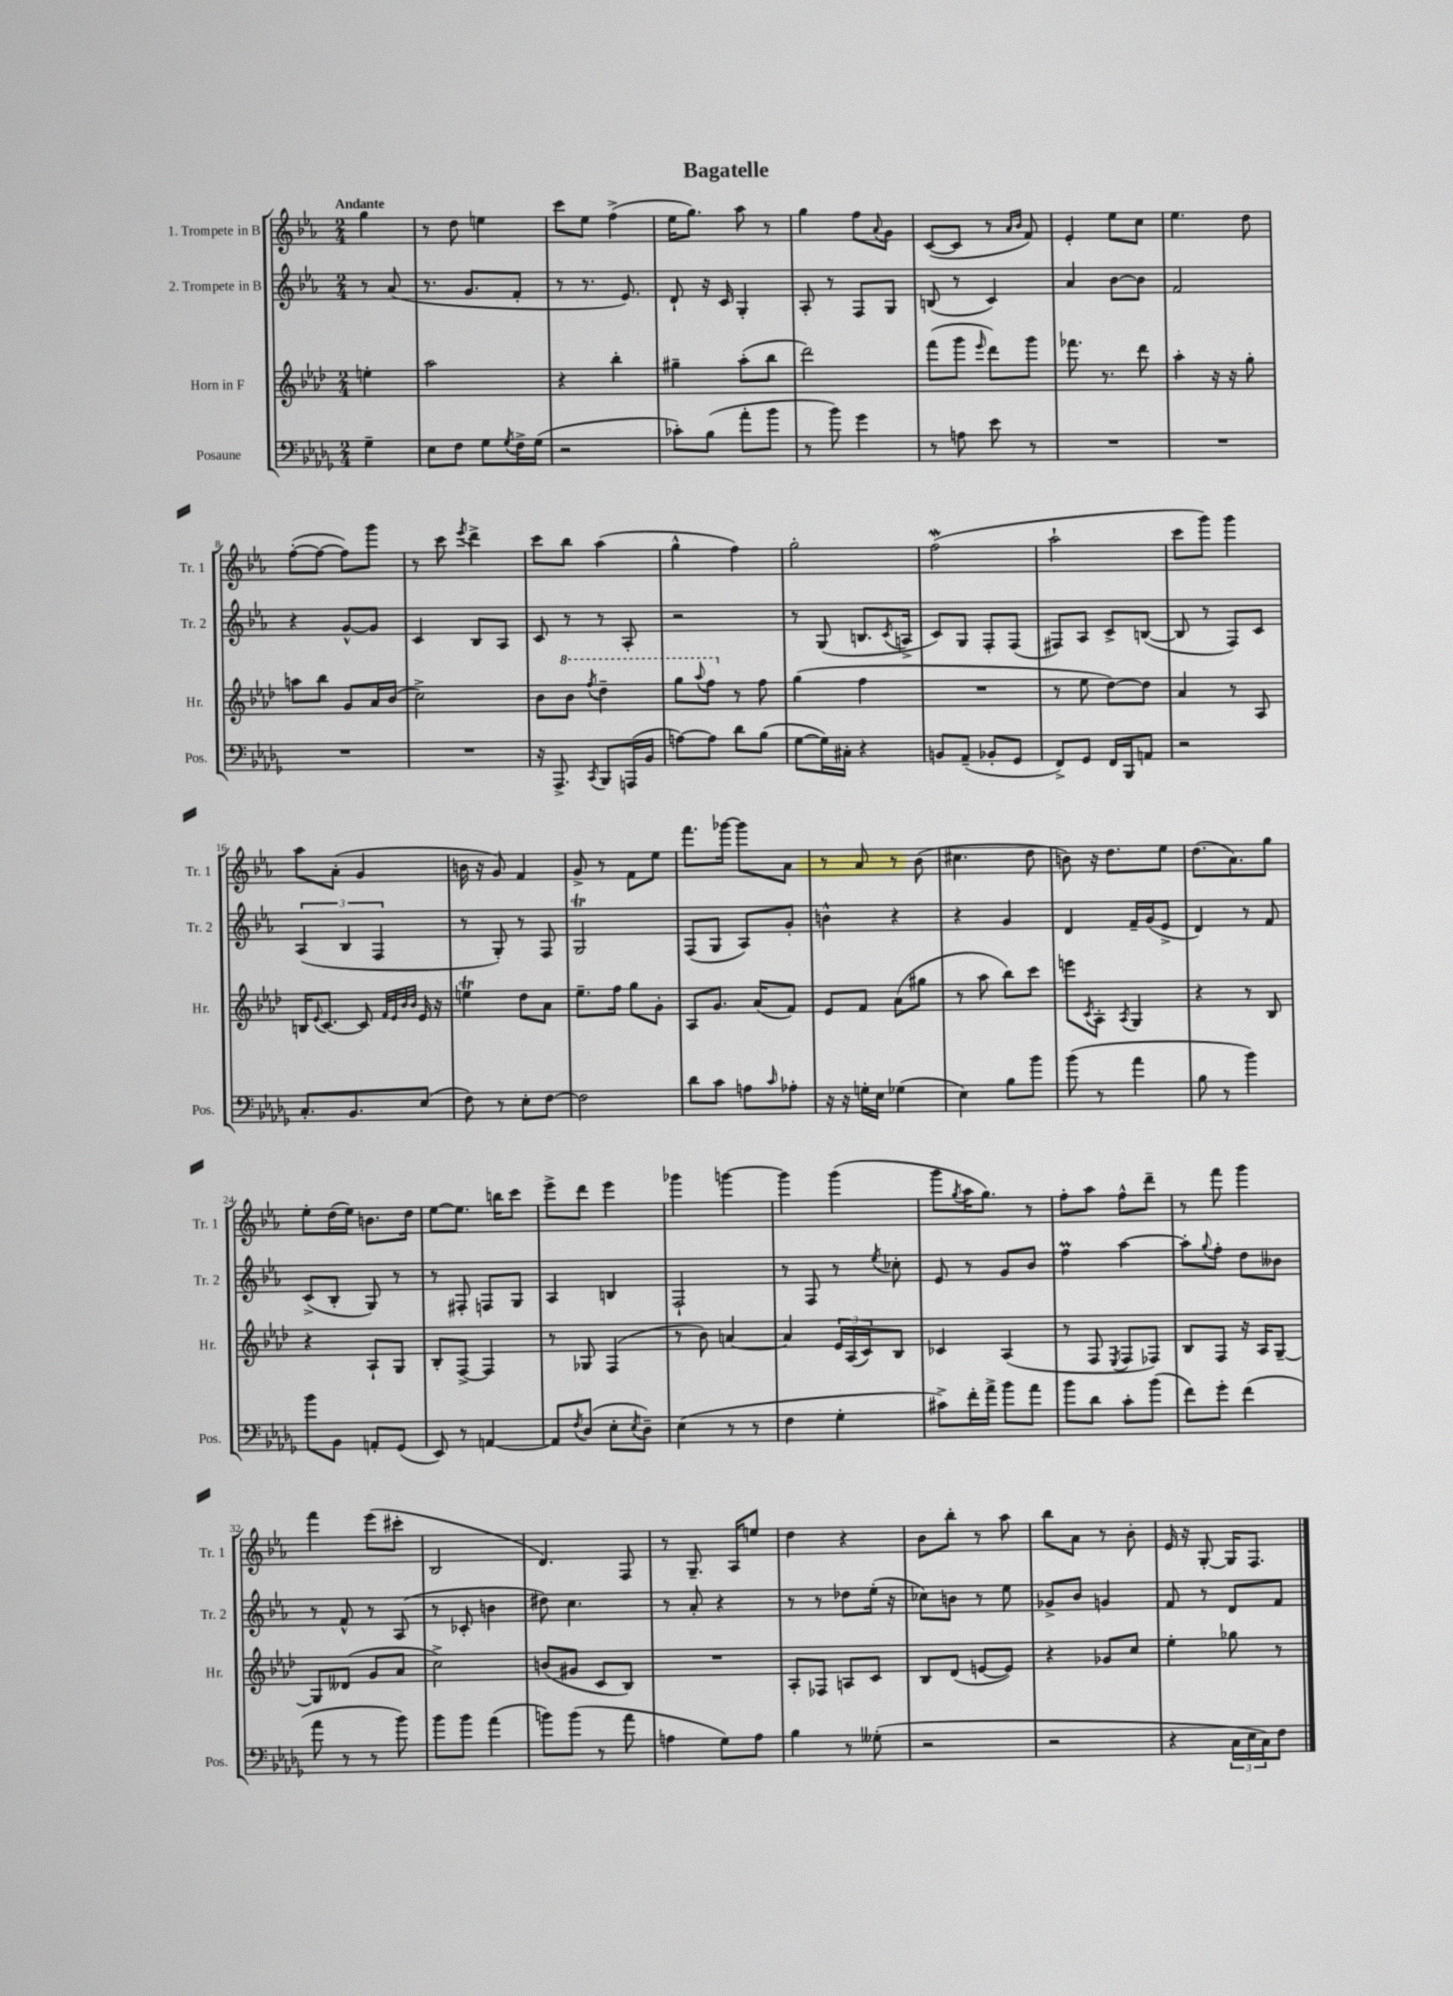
\header { title = "Bagatelle" }
<<
\new StaffGroup <<
\new Staff = "s0" \with { instrumentName = "1. Trompete in B" shortInstrumentName = "Tr. 1" } {
    \clef treble \key ees \major \numericTimeSignature \time 2/4 \partial 4 \tempo "Andante"
    g''4 |
    r8 d''8 e''4 |
    c'''8 ees''8 f''4->( |
    ees''16 g''8.) aes''8 r8 |
    g''4 f''8 \appoggiatura { aes'8 } g'8 |
    c'8~( c'8 r8 \grace { aes'16 bes'16 } f'8) |
    ees'4-. ees''8 c''8 |
    ees''4. d''8 |
    f''8~-.( f''8~ f''8) g'''8 |
    r8 c'''8 \acciaccatura { ees'''8 } d'''4-> |
    c'''8 bes''8 aes''4( |
    g''4-^ f''4) |
    g''2-. |
    f''2\mordent( |
    aes''2-! |
    c'''8 g'''8) g'''4 |
    aes''8 aes'8-.( g'4 |
    b'16 r16 g'8) f'4 |
    g'8-> r8 f'8 ees''8 |
    f'''8. ges'''16~ ges'''8 aes'8 |
    r8 aes'8 r8 bes'8( |
    cis''4. d''8 |
    b'8) r16 d''8. ees''8 |
    d''8.( aes'8.) g''8 |
    ees''8-. d''16( ees''16) b'8. d''16 |
    ees''8~ ees''8. b''16 c'''8 |
    ees'''8-> d'''8 ees'''4 |
    ges'''4 g'''4~ |
    g'''4 g'''4( |
    g'''8 \acciaccatura { g''8 } aes''16 g''8.) r8 |
    f''8-. aes''8 f''8-^ d'''8-- |
    r8 f'''8 g'''4 |
    f'''4 ees'''8( cis'''8-. |
    bes2 |
    d'4.) f8 |
    r8 g8.-- aes16 e''8 |
    d''4 r4 |
    bes'8 bes''8-. r8 aes''8 |
    bes''8 aes'8 r8 bes'8-. |
    ees'16 r16 g8~-. g16 f8. \bar "|." |
}
\new Staff = "s1" \with { instrumentName = "2. Trompete in B" shortInstrumentName = "Tr. 2" } {
    \clef treble \key ees \major \numericTimeSignature \time 2/4 \partial 4
    r8 aes'8( |
    r8. g'8. f'8-. |
    r8 r8. ees'8.) |
    d'8-! r16 c'16 g4-. |
    aes8-. r8 f8 g8 |
    b8( r8 c'4) |
    aes'4 bes'8~ bes'8 |
    f'2 |
    r4 g'8~-^ g'8 |
    c'4 bes8 aes8 |
    c'8 r8 r8 aes8-. |
    r2 |
    r8 g8( b8. \acciaccatura { c'8 } a16-> |
    c'8) g8 f8-. f8( |
    fis8) aes8 c'8-> b8~( |
    b8 r8 f8) c'8 |
    \tuplet 3/2 { aes4( bes4 f4 } |
    r8 g8-.) r8 f8 |
    g2\trill |
    f8( g8 aes8) g'8-. |
    b'4-^ r4 |
    r4 g'4 |
    d'4 f'16-- g'16( ees'8-> |
    d'4) r8 f'8 |
    c'8->( bes8-. g8) r8 |
    r8 fis8-. f8 g8 |
    aes4 b4 |
    f2-! |
    r8 f8 r8 \acciaccatura { ees''8 } ces''8-. |
    ees'8 r8 g'8 bes'8 |
    f''4\prall aes''4~ |
    aes''8-. \appoggiatura { g''8 } f''8-. d''8 beses'8 |
    r8 f'8-^ r8 aes8( |
    r8 ces'8-. b'4 |
    dis''8) c''4. |
    r8 aes'8-. r4 |
    r8 r8 des''8 ees''16-.( r16 |
    ces''8) b'8 r8 ees''8 |
    ges'8-> bes'8 g'4 |
    f'8 r8 d'8 f'8 \bar "|." |
}
\new Staff = "s2" \with { instrumentName = "Horn in F" shortInstrumentName = "Hr." } {
    \clef treble \key aes \major \numericTimeSignature \time 2/4 \partial 4
    e''4-. |
    aes''2 |
    r4 bes''4-. |
    gis''4-- aes''8-.( bes''8 |
    des'''2) |
    f'''8( g'''8 \grace { ees'''16 } des'''8) g'''8 |
    fes'''8. r8. des'''8 |
    aes''4-. r16 r16 g''8-. |
    a''8 bes''8 g'8 aes'16 bes'16( |
    c''2->) |
    bes'8 \ottava #1 bes''8 \acciaccatura { f'''8 } des'''4-- |
    g'''8 \appoggiatura { aes'''8 } f'''8 \ottava #0 r8 f''8 |
    g''4( f''4 |
    R2 |
    r8 ees''8 des''8~) des''8 |
    aes'4 r8 aes8 |
    b16 \appoggiatura { ees'8 } c'8.~ c'8 \grace { f'32 ees'32 bes'32 bes'32 } ees'16 r16 |
    e''4\trill des''8 aes'8 |
    ees''8.-- f''16 g''8 g'8-. |
    aes8 g'8. aes'16( f'8) |
    ees'8 f'8 aes'8( gis''8 |
    r8 aes''8 bes''8) c'''8 |
    e'''8 \acciaccatura { c'8 } aes8-. \acciaccatura { aes8 } g4 |
    r4 r8 bes8 |
    r4 aes8-! g8 |
    bes8-. f8~-> f4 |
    r8 ges8 f4( |
    r8 bes'8) a'4~ |
    a'4 \tuplet 3/2 { ees'16 aes16( c'16) } bes8 |
    ces'4 aes4( |
    r8 f8 \acciaccatura { ees8 } f8 fes8) |
    bes8 f8 r16 aes16 g8~-- |
    g8 deses'8( g'8 aes'8 |
    c''2->) |
    b'8( gis'8 c'8 bes8) |
    R2 |
    aes8-. fes8 a8 c'8 |
    bes8 des'8( e'8~ e'8) |
    r4 ges'8 c''8 |
    ees''4-. ges''8 r8 \bar "|." |
}
\new Staff = "s3" \with { instrumentName = "Posaune" shortInstrumentName = "Pos." } {
    \clef bass \key des \major \numericTimeSignature \time 2/4 \partial 4
    ges4-- |
    ees8 f8 ges8 \acciaccatura { ges8 } f16-> ges16( |
    r2 |
    ces'8-.) bes8( aes'8-. bes'8 |
    r8 bes'8) ges'4 |
    r8 a8 ees'8 r8 |
    R2 |
    R2 |
    R2 |
    R2 |
    r16 aes,,8.-> \acciaccatura { c,8 } bes,,8 a,,16( bes,16 |
    a8~) a8 des'8 bes8( |
    ges8~ ges16) cis16-. r4 |
    b,8 aes,8--( bes,8-. ges,8 |
    f,8->) ges,8 f,16 bes,,16 a,8 |
    r2 |
    c8.-. bes,8. ees8( |
    f8) r8 ees8-. f8~ |
    f2 |
    des'8 c'8 a8 \grace { c'16 } aes8-. |
    r16 r16 g16-. ees16 ges4( |
    ees4) bes8 bes'8 |
    bes'8( r8 aes'4 |
    bes8 r8 bes'4) |
    bes'8 bes,8 a,8-. ges,8( |
    ees,8) r8 a,4~ |
    a,8 \acciaccatura { f8 } des8( ees8-. \acciaccatura { ees8 } des8--) |
    ees4( r8 r8 |
    f4 ges4-. |
    cis'8->) f'16-. aes'16-> bes'8 aes'8 |
    bes'8 des'8 c'8-. bes'8( |
    f'8) ges'8-. f'4( |
    aes'8 r8 r8 bes'8) |
    bes'8 bes'8 aes'4( |
    b'8) b'8( r8 aes'8 |
    a4 ges8) a8 |
    bes4 r8 geses8-.( |
    r2 |
    r2 |
    r4 \tuplet 3/2 { c16 ees16 c16) } f8 \bar "|." |
}
>>
>>
